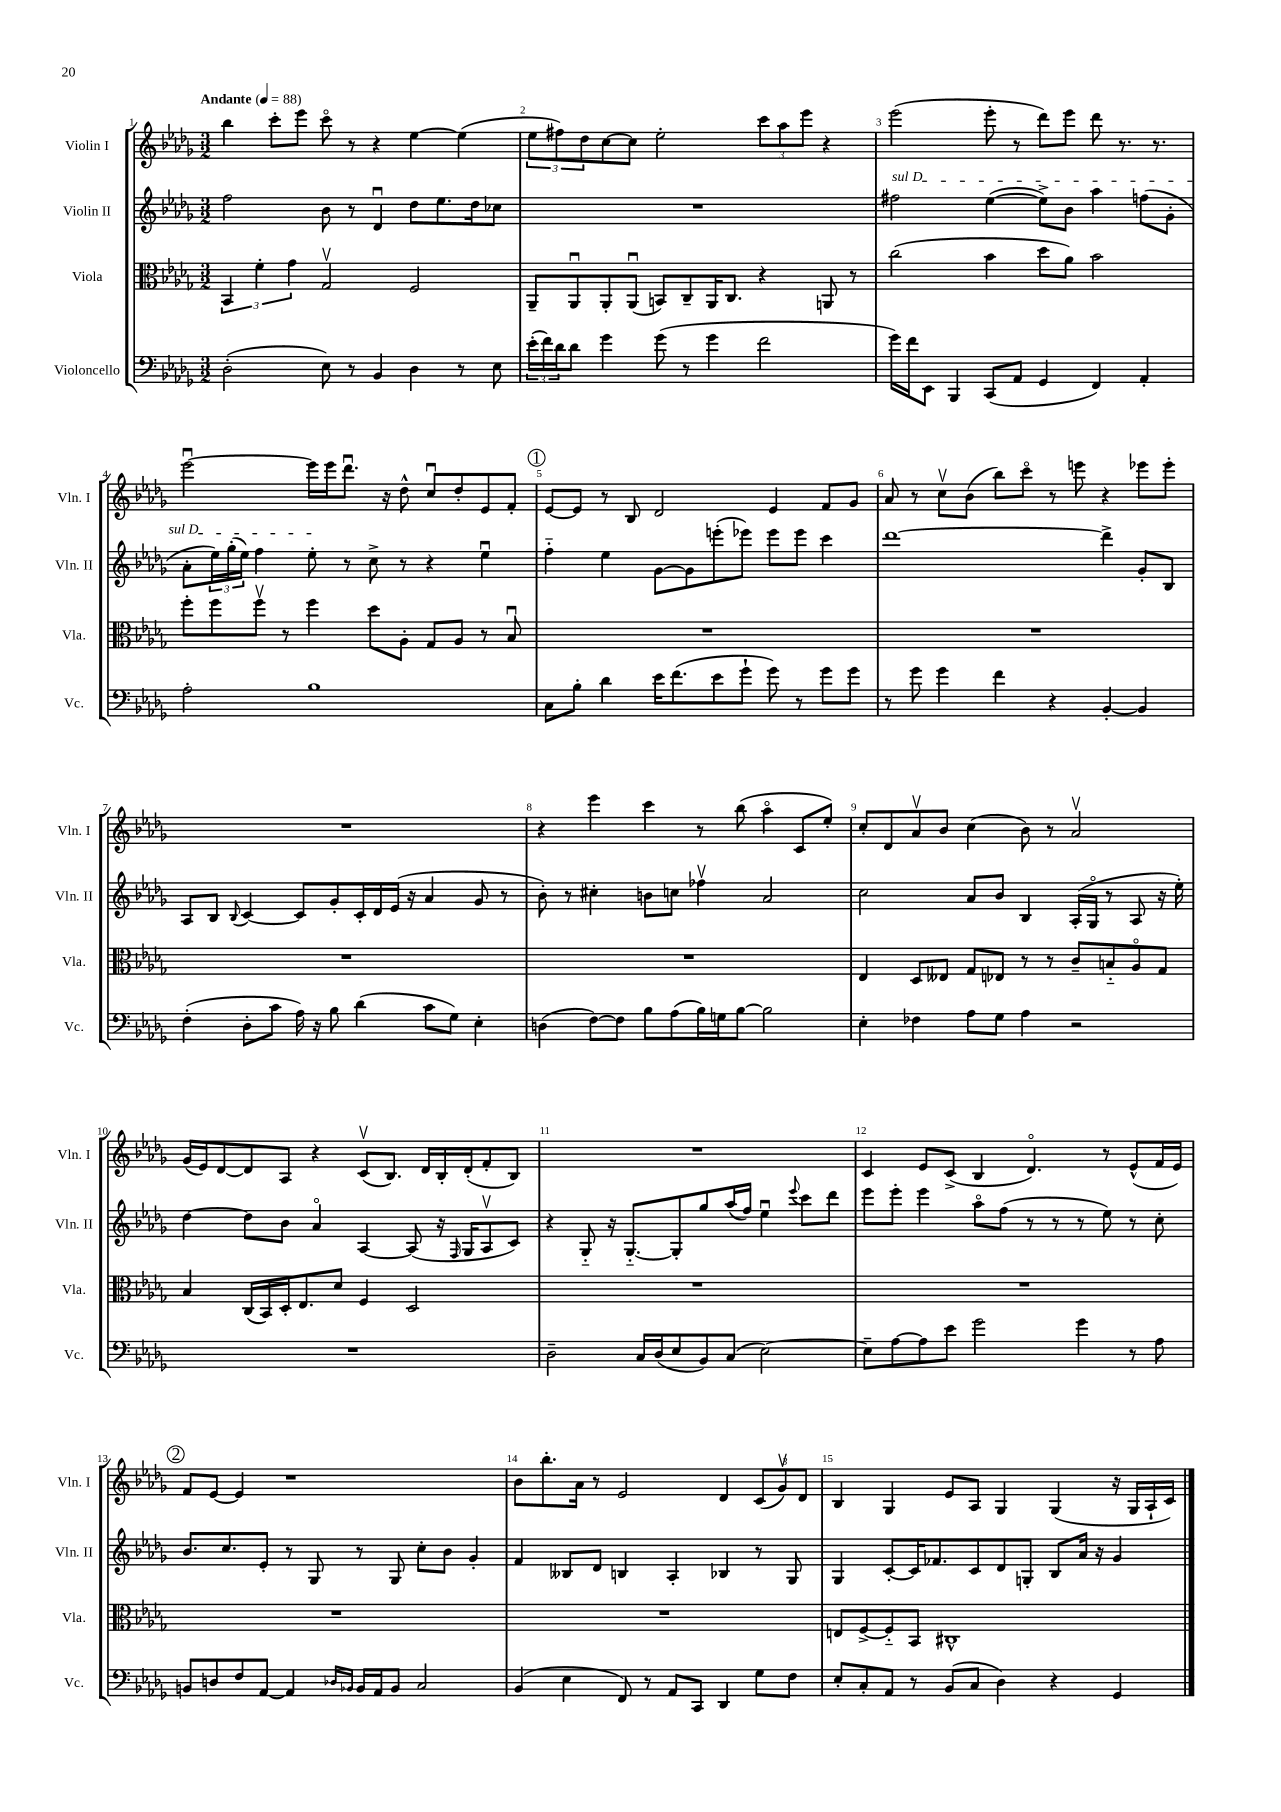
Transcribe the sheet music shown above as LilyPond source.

<<
\new StaffGroup <<
\new Staff = "s0" \with { instrumentName = "Violin I" shortInstrumentName = "Vln. I" } {
    \clef treble \key des \major \numericTimeSignature \time 3/2 \tempo "Andante" 4 = 88
    bes''4 c'''8-. ees'''8 c'''8\flageolet r8 r4 ees''4~ ees''4( |
    \tuplet 3/2 { ees''8 fis''8) des''8 } c''8~ c''8 ees''2-. \tuplet 3/2 { c'''8 aes''8 ees'''8 } r4 |
    ees'''2( ees'''8-. r8 des'''8) ees'''8 des'''8 r8. r8. |
    ees'''2~\downbow ees'''16 ees'''16 des'''8.\downbow r16 des''8-^ c''8\downbow des''8-. ees'8 f'8-. |
    \mark \markup { \circle "1" } ees'8~ ees'8 r8 bes8 des'2 ees'4 f'8 ges'8 |
    aes'8 r8 c''8\upbow bes'8( bes''8) c'''8\flageolet r8 e'''8 r4 ees'''8 ees'''8-. |
    R1. |
    r4 ees'''4 c'''4 r8 bes''8( aes''4\flageolet c'8 ees''8-.) |
    c''8-. des'8 aes'8\upbow bes'8 c''4( bes'8) r8 aes'2\upbow |
    ges'16( ees'16) des'8~ des'8 aes8 r4 c'8\upbow( bes8.) des'16 bes16-. des'16-.( f'8-. bes8) |
    R1. |
    c'4 ees'8 c'8->( bes4 des'4.\flageolet) r8 ees'8-^( f'16 ees'16) |
    \mark \markup { \circle "2" } f'8 ees'8~ ees'4 r1 |
    bes'8 bes''8.-. aes'16 r8 ees'2 des'4 \tuplet 3/2 { c'8( ges'8\upbow) des'8 } |
    bes4 ges4 ees'8 aes8 ges4 ges4( r16 ges16 aes16-! c'16) \bar "|." |
}
\new Staff = "s1" \with { instrumentName = "Violin II" shortInstrumentName = "Vln. II" } {
    \clef treble \key des \major \numericTimeSignature \time 3/2
    f''2 bes'8 r8 des'4\downbow des''8 ees''8. des''16 ces''8 |
    R1. |
    \once \override TextSpanner.bound-details.left.text = \markup { \italic "sul D" } fis''2\startTextSpan ees''4~( ees''8->) bes'8 aes''4 f''8( ges'8-. |
    aes'8-. \tuplet 3/2 { ees''16) ges''16-.( ees''16) } f''4 ees''8-.\stopTextSpan r8 c''8-> r8 r4 ees''4\downbow |
    \mark \markup { \circle "1" } f''4-_ ees''4 ges'8~ ges'8 e'''8-.( ees'''8) ees'''8 ees'''8 c'''4 |
    des'''1~ des'''4-> ges'8-. bes8 |
    aes8 bes8 \appoggiatura { bes8 } c'4~ c'8 ges'8-. c'16-. des'16 ees'16( r16 aes'4 ges'8 r8 |
    bes'8-.) r8 cis''4-. b'8 c''8 fes''4\upbow aes'2 |
    c''2 aes'8 bes'8 bes4 aes16-.( ges16\flageolet r8 aes8 r16 ees''16-.) |
    des''4~ des''8 bes'8 aes'4\flageolet aes4~ aes8( r16 \grace { f16 } ges16 aes8\upbow c'8) |
    r4 ges8-_ r16 ges8.~-_ ges8-. ges''8 aes''16( f''16) ees''4\downbow \appoggiatura { ees'''8 } c'''8 des'''8 |
    ees'''8 ees'''8-. ees'''4 aes''8\flageolet f''8( r8 r8 r8 ees''8) r8 c''8-. |
    \mark \markup { \circle "2" } bes'8. c''8. ees'8-. r8 ges8 r8 ges8 c''8-. bes'8 ges'4-. |
    f'4 beses8 des'8 b4 aes4-. bes4 r8 ges8 |
    ges4 c'8~-. c'16 fes'8. c'8 des'8 g8-. bes8 aes'16 r16 ges'4 \bar "|." |
}
\new Staff = "s2" \with { instrumentName = "Viola" shortInstrumentName = "Vla." } {
    \clef alto \key des \major \numericTimeSignature \time 3/2
    \tuplet 3/2 { bes,4 f'4-. ges'4 } ges2\upbow f2 |
    aes,8-- aes,8\downbow aes,8-. aes,8\downbow( b,8) c8-- aes,16 c8. r4 a,8 r8 |
    c''2( bes'4 des''8 aes'8) bes'2 |
    f''8-. f''8 f''8\upbow r8 f''4 des''8 aes8-. ges8 aes8 r8 bes8\downbow |
    \mark \markup { \circle "1" } R1. |
    R1. |
    R1. |
    R1. |
    ees4 des8 eeses8 ges8 ees8 r8 r8 c'8-- b8-_ aes8\flageolet ges8 |
    bes4 c16( bes,16) des16-. ees8. des'8 f4 des2 |
    R1. |
    R1. |
    \mark \markup { \circle "2" } R1. |
    R1. |
    e8 f8~-> f8-_ bes,8 cis1-^ \bar "|." |
}
\new Staff = "s3" \with { instrumentName = "Violoncello" shortInstrumentName = "Vc." } {
    \clef bass \key des \major \numericTimeSignature \time 3/2
    des2-.( ees8) r8 bes,4 des4 r8 ees8 |
    \tuplet 3/2 { ees'16-.( f'16) des'16 } des'8 ges'4 ges'8( r8 ges'4 f'2 |
    ges'16) f'16 ees,8 bes,,4 c,8( aes,8 ges,4 f,4) aes,4-. |
    aes2-. bes1 |
    \mark \markup { \circle "1" } c8 bes8-. des'4 ees'16 f'8.( ees'8 ges'8-! ges'8) r8 ges'8 ges'8 |
    r8 ges'8 ges'4 f'4 r4 bes,4~-. bes,4 |
    f4-.( des8-. c'8 aes16) r16 bes8 des'4( c'8 ges8) ees4-. |
    d4( f8~) f8 bes8 aes8( bes16) g16 bes8~ bes2 |
    ees4-. fes4 aes8 ges8 aes4 r2 |
    R1. |
    des2-- c16 des16( ees8 bes,8) c8( ees2~) |
    ees8-- aes8~ aes8 ees'8 ges'2 ges'4 r8 aes8 |
    \mark \markup { \circle "2" } b,8 d8 f8 aes,8~ aes,4 \grace { des16 bes,16 } bes,16 aes,16 bes,8 c2 |
    bes,4( ees4 f,8) r8 aes,8 c,8 des,4 ges8 f8 |
    ees8-. c8-. aes,8 r8 bes,8( c8 des4) r4 ges,4 \bar "|." |
}
>>
>>
\layout { \context { \Score \override BarNumber.break-visibility = ##(#f #t #t) barNumberVisibility = #all-bar-numbers-visible } }
